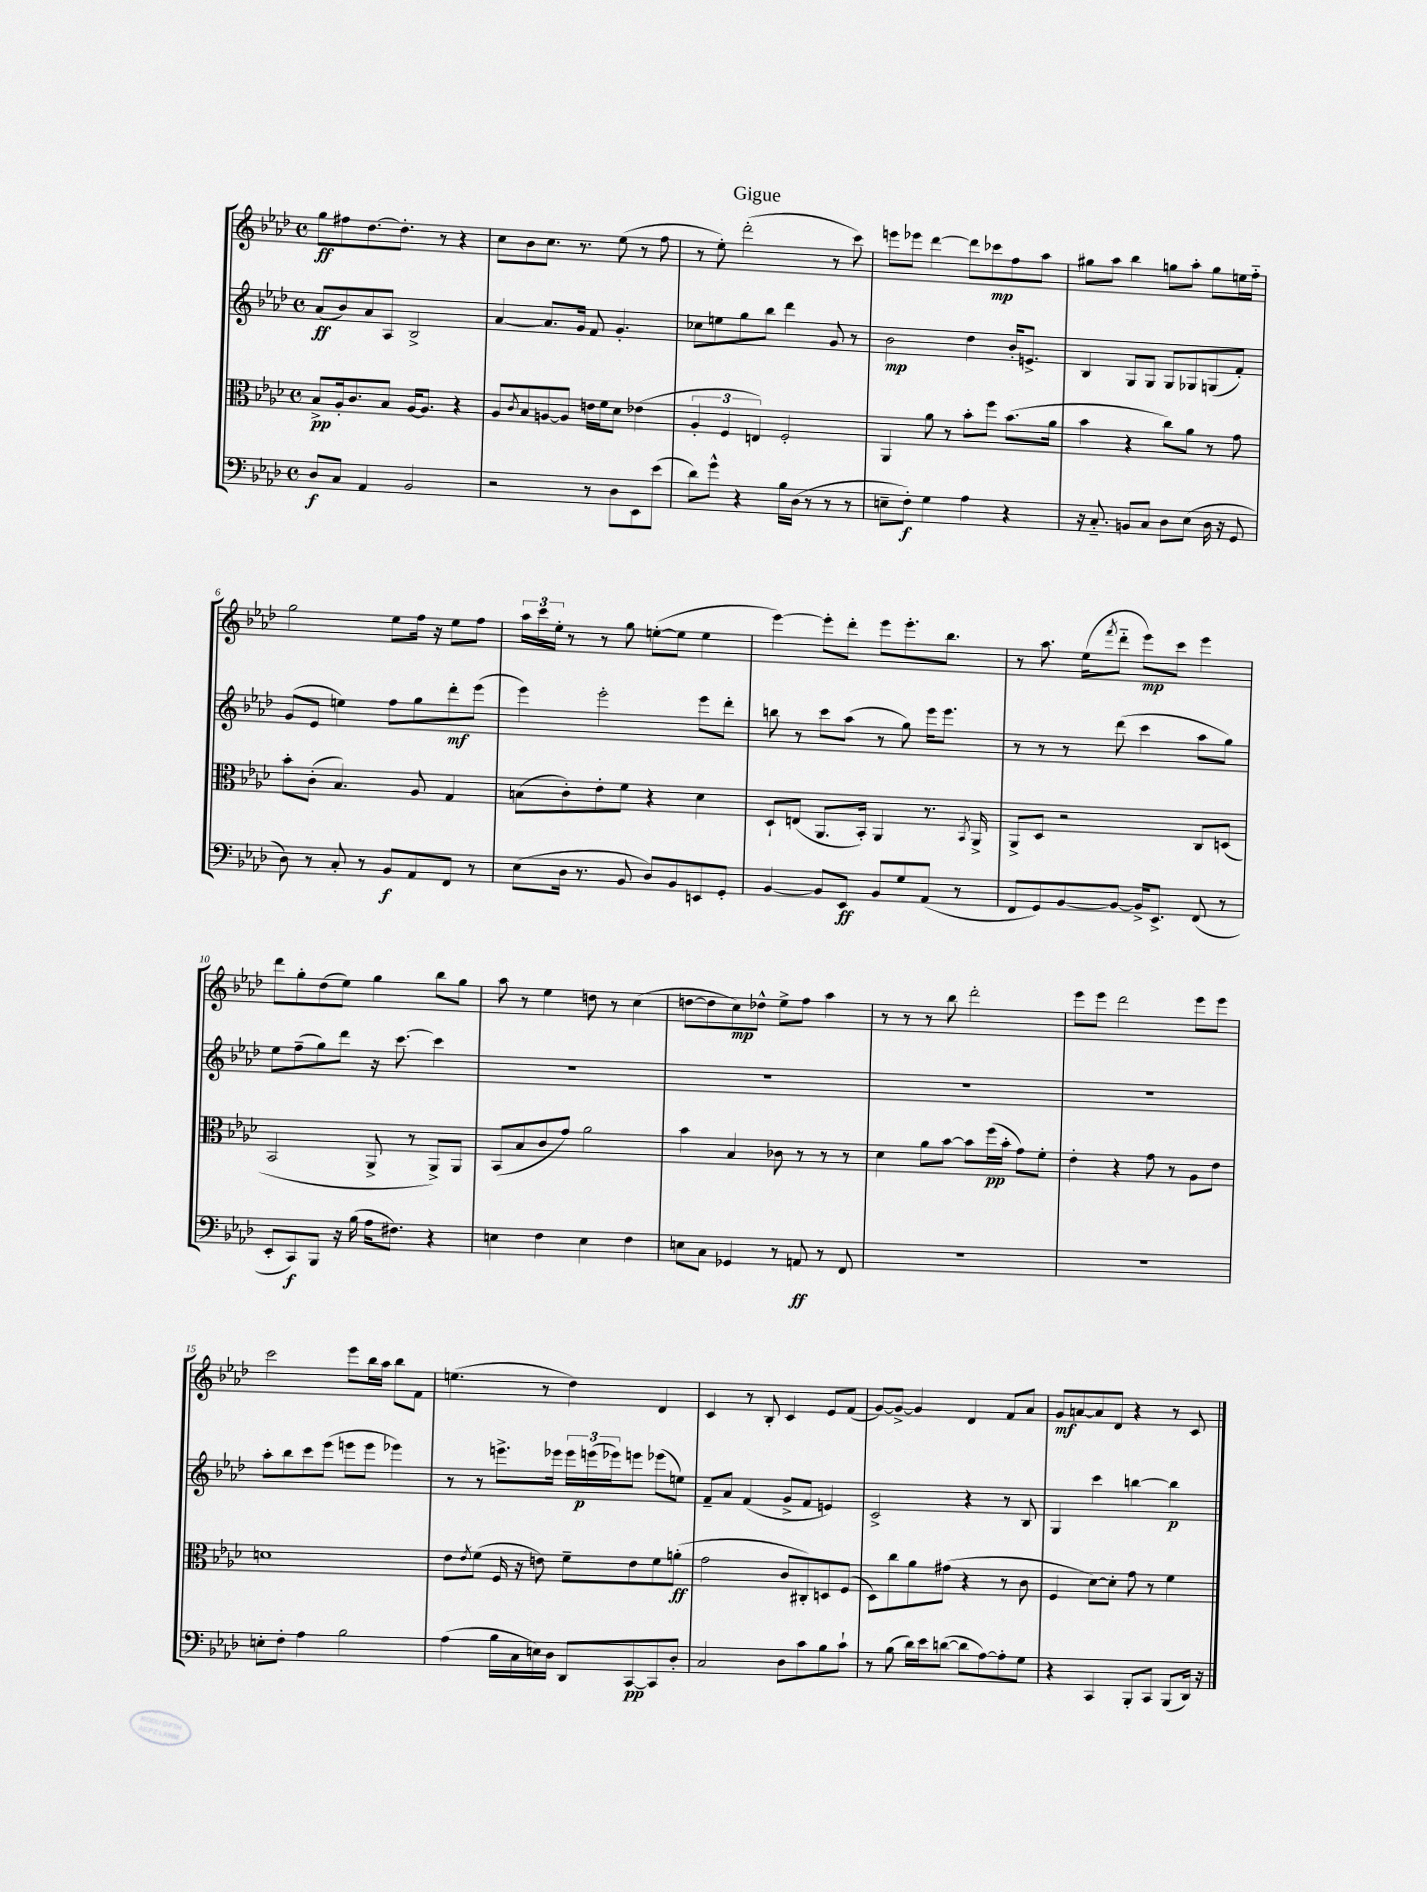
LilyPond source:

\header { title = "Gigue" }
<<
\new StaffGroup <<
\new Staff = "s0" {
    \clef treble \key aes \major \defaultTimeSignature \time 4/4
    g''8\ff fis''8 des''8.~ des''8.-. r8 r4 |
    c''8 bes'8 c''8. r8. ees''8( r8 f''8 |
    r8 ees''8-.) des'''2-.( r8 c'''8) |
    e'''8 ees'''8 des'''4~ des'''8 ces'''8\mp f''8 aes''8 |
    gis''8 aes''8 bes''4 g''8 aes''8-. g''8 e''16 f''16-_ |
    g''2 ees''8 f''16 r16 ees''8 f''8 |
    \tuplet 3/2 { aes''16 c'''16 ees''16-. } r8 r8 g''8 e''8~-.( e''8 e''4 |
    ees'''4~) ees'''8-. des'''8-. ees'''8 ees'''8.-. bes''8. |
    r8 aes''8. ees''16( \acciaccatura { f'''8 } des'''8-_ ees'''8\mp) c'''8 ees'''4 |
    des'''8 g''8-. des''8( ees''8) g''4 bes''8 g''8 |
    aes''8 r8 ees''4 d''8 r8 c''4( |
    d''8~ d''8 c''8\mp) des''8-^ ees''8-> f''8 aes''4 |
    r8 r8 r8 bes''8 des'''2-. |
    ees'''8 ees'''8 des'''2 ees'''8 ees'''8 |
    c'''2 ees'''8 bes''16 aes''16 bes''8 f'8 |
    e''4.( r8 des''4) des'4 |
    c'4 r8 bes8-. c'4 ees'8 f'8( |
    g'8~) g'8~-> g'4 des'4 f'8 aes'8 |
    g'8\mf a'8~ a'8 des'8 r4 r8 c'8 \bar "|." |
}
\new Staff = "s1" {
    \clef treble \key aes \major \defaultTimeSignature \time 4/4
    aes'8\ff( bes'8) aes'8 aes8 bes2-> |
    aes'4~ aes'8. g'16 f'8 g'4.-. |
    ces''8 e''8 g''8 bes''8 des'''4 g'8 r8 |
    bes'2\mp des''4 bes'16-. e'8.-> |
    bes4 g8 g8 g8 ges8 g8( f'8-.) |
    g'8( ees'8 e''4) f''8 g''8 des'''8-.\mf ees'''8( |
    ees'''4) ees'''2-. ees'''8 des'''8-. |
    b''8 r8 c'''8 aes''8( r8 g''8) ees'''16 ees'''8. |
    r8 r8 r8 des'''8( c'''4 aes''8 g''8) |
    ees''8 f''8--( g''8) des'''8 r16 c'''8.~ c'''4 |
    R1 |
    R1 |
    R1 |
    R1 |
    aes''8-. bes''8 c'''8 ees'''8( e'''8 e'''8 ees'''4) |
    r8 r8 e'''8.-> ees'''16 \tuplet 3/2 { ees'''16 e'''16\p( ees'''16) } e'''8 ees'''8( e''8) |
    f'8-- aes'8 f'4( g'8-> f'8 e'4) |
    c'2-> r4 r8 bes8 |
    g4 c'''4 b''4~ b''4\p \bar "|." |
}
\new Staff = "s2" {
    \clef alto \key aes \major \defaultTimeSignature \time 4/4
    bes8->\pp aes16-. c'8. bes8 aes16~ aes8. r4 |
    aes8 \acciaccatura { c'8 } bes8 a8~ a8 e'16 f'16 des'8 ees'4( |
    \tuplet 3/2 { aes4-. f4 e4) } f2-. |
    aes,4 aes'8 r8 bes'8-. f''8 bes'8.( aes'16 |
    bes'4 r4 c''8) aes'8 r8 g'8 |
    bes'8-. c'8-.( bes4.) aes8 g4 |
    b8( c'8-.) ees'8-. f'8 r4 des'4 |
    des8-! e8( aes,8. bes,16-.) aes,4 r8. \acciaccatura { bes,8 } aes,16-> |
    aes,8-> des8 r2 c8 d8( |
    bes,2 aes,8-> r8 aes,8->) aes,8 |
    bes,8( bes8 c'8 g'8) aes'2 |
    bes'4 bes4 ces'8 r8 r8 r8 |
    des'4 aes'8 bes'8~ bes'8 f''16\pp( bes'16-. g'8) f'8-. |
    ees'4-. r4 g'8 r8 aes8 ees'8 |
    d'1 |
    ees'8 \acciaccatura { ees'8 } f'8( f16 r16 e'8) f'8-- e'8 f'8 a'8-.\ff( |
    g'2 c'8 cis8-.) d8 f8( |
    des8) c''8 aes'8 gis'8( r4 r8 c'8 |
    f4 des'8~) des'8-. g'8 r8 f'4 \bar "|." |
}
\new Staff = "s3" {
    \clef bass \key aes \major \defaultTimeSignature \time 4/4
    des8\f c8 aes,4 bes,2 |
    r2 r8 des8 ees,8 ees'8( |
    des'8) g'8-^ r4 bes16 des16( r8 r8 r8 |
    e8-- f8-.\f) g4 aes4 r4 |
    r16 c8.-_ b,8 c8 des8 ees8( des16 r16 g,8 |
    des8) r8 c8-. r8 bes,8\f aes,8 f,8 r8 |
    ees8( des16 r8. bes,8 des8) bes,8 e,8 g,8-. |
    bes,4~ bes,8 ees,8\ff bes,8 g8 aes,8( r8 |
    f,8 g,8) bes,8~ bes,8~ bes,16-> ees,8.-> f,8( r8 |
    ees,8-. c,8\f) bes,,8 r16 bes16( aes16 fis8.) r4 |
    e4 f4 e4 f4 |
    e8 c8 ges,4 r8 a,8\ff r8 f,8 |
    R1 |
    R1 |
    e8-. f8-. aes4 bes2 |
    aes4( bes16 c16 e16) des16 des,8 c,8~\pp c,8 des8-. |
    c2 des8 c'8 bes8 c'8-! |
    r8 bes8( des'16) ees'16 d'8~( d'8 aes8~) aes8-. g8 |
    r4 c,4 bes,,8-. c,8 bes,,8( des,16) r16 \bar "|." |
}
>>
>>
